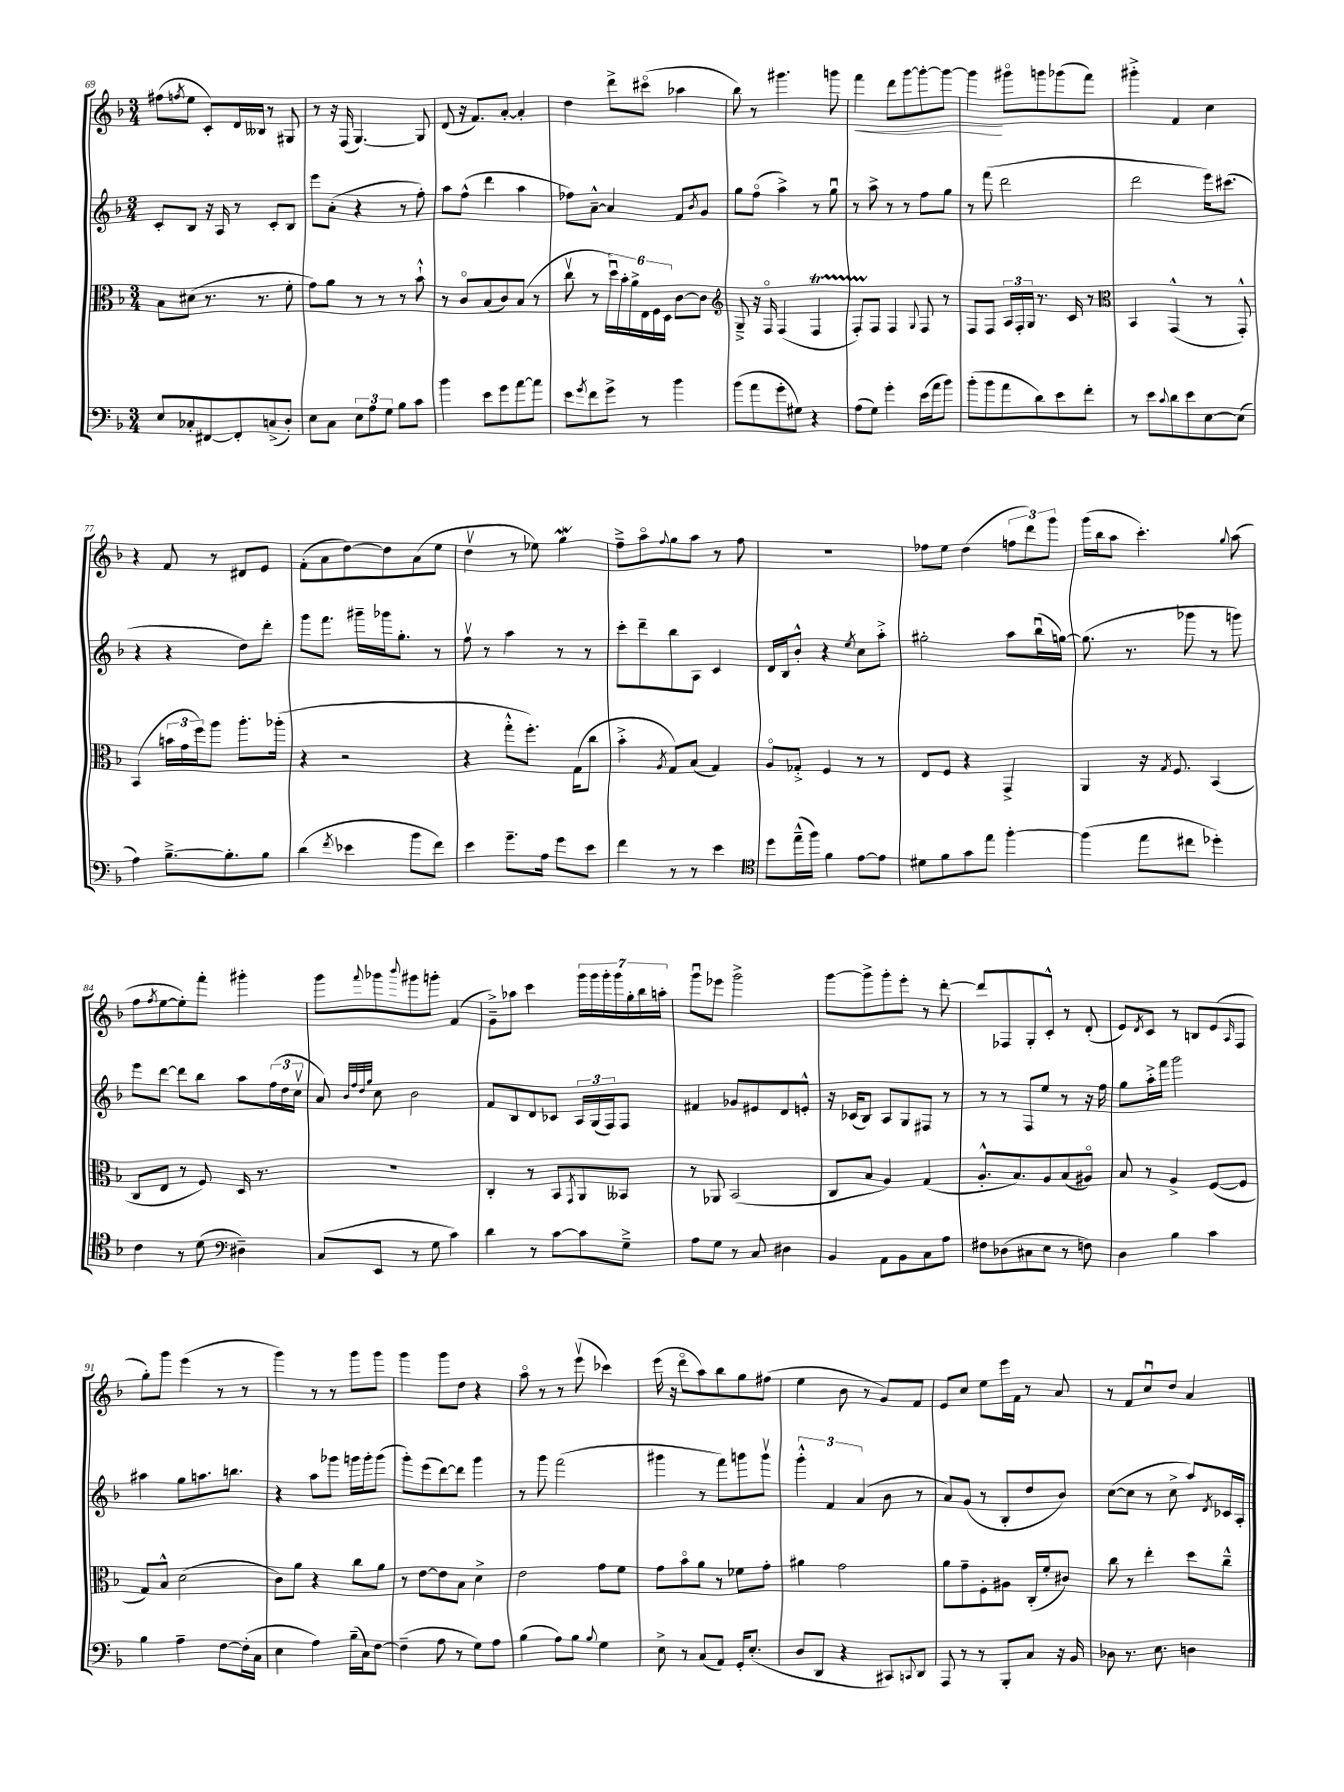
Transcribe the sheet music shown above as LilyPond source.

<<
\new StaffGroup <<
\new Staff = "s0" {
    \clef treble \key f \major \numericTimeSignature \time 3/4
    fis''8( \acciaccatura { f''8 } e''8 c'8-.) d'16 beses16 r8 gis8 |
    r8 r16 f16( g4.~) g8 |
    d'8( r16 f'8.) a'8~-. a'4-. |
    d''4 d'''8-> cis'''8\flageolet( aes''4 |
    bes''8) r8 gis'''4. g'''8 |
    f'''4\< d'''8 g'''8~ g'''8~-. g'''8~ |
    g'''4\! gis'''8\flageolet g'''8 ges'''8( f'''8) |
    gis'''4-.-> f'4 c''4 |
    r4 f'8 r8 dis'8 e'8 |
    f'8-.( a'8 d''8~) d''8 a'8( e''8 |
    d''4\upbow r8 ees''8) g''4\mordent |
    f''8---> a''8\flageolet \appoggiatura { f''8 } g''8 a''8 r8 f''8 |
    R2. |
    fes''8 e''8 d''4( \tuplet 3/2 { f''8 d'''8) g'''8 } |
    g'''16( bes''16 a''8 c'''4.-.) \appoggiatura { g''8 } a''8( |
    f''8 \acciaccatura { f''8 } e''8~ e''8-.) f'''8-. gis'''4-. |
    g'''8 \appoggiatura { f'''8 } ges'''8 \appoggiatura { bes'''8 } gis'''8 g'''8-. f'4( |
    g'8--->) aes''8 c'''4 \tuplet 7/4 { g'''16 g'''16 g'''16-. g'''16 g''16-. bes''16 a''16-. } |
    g'''8\downbow ees'''8 g'''2-> |
    g'''8~ g'''8-> g'''8-. e'''8-. r8 d'''8~-. |
    d'''8 fes8 g8-. c'8-.-^ r8 d'8-.( |
    e'8) \acciaccatura { d'8 } c'8 r8 b8 e'8( \grace { a16 } f8 |
    g''8-.) g'''8 e'''4( r8 r8 |
    g'''4) r8 r8 g'''8 g'''8 |
    g'''4 g'''8 d''8 r4 |
    a''8\flageolet r8 r8 e'''8\upbow( ces'''4) |
    e'''16( r16 d'''8\flageolet a''8) bes''8 g''8 fis''8( |
    e''4 bes'8 r8 g'8) f'8 |
    e'8 c''8 e''8 e'''16 f'16 r8 a'8 |
    r8 f'8 c''8\downbow d''8 a'4 \bar "|." |
}
\new Staff = "s1" {
    \clef treble \key f \major \numericTimeSignature \time 3/4
    c'8-. bes8 r16 a16 r8 c'8-. bes8 |
    e'''8 a'8-.( r4 r8 f''8-.) |
    a''8 f''8-^( d'''4 a''4 |
    fes''8) a'8~---^ a'4 f'8 \acciaccatura { bes'8 } g'8 |
    g''8 f''8\flageolet( a''4->) r8 g''8\downbow |
    r8 a''8-> r8 r8 f''8 g''8 |
    r8 f'''8( d'''2 |
    d'''2 e'''16) cis'''8.( |
    r4 r4 d''8) d'''8-. |
    g'''8 f'''8. gis'''16-- ges'''16 g''8.-. r8 |
    f''8\upbow r8 a''4 r8 r8 |
    c'''8-. d'''8-- bes''8 a8 c'4 |
    d'16 bes16 bes'8-.-^ r4 \acciaccatura { e''8 } c''8 a''8-.-> |
    gis''2-. a''8 bes''16\downbow( g''16~) |
    g''8.( r8. ges'''8 r8 g'''8) |
    e'''8 d'''8~ d'''8 bes''8 a''8 \tuplet 3/2 { f''16( d''16 c''16\upbow } |
    a'8) \grace { bes'32 f''32 d''32 g''32 } c''8 bes'2 |
    f'8 bes8 d'8 ces'8 \tuplet 3/2 { a16 g16( f16) } f8 |
    fis'4 ges'8 eis'8 d'8 e'8-.-^ |
    r16 ces'16( bes8) a8 g8 fis8 r8 |
    r8 r8 f8 e''8 r8 r16 f''16 |
    g''8 a''16-.-> f'''16 g'''2 |
    ais''4 g''8 a''8. b''8. |
    r4 a''8 ges'''8 g'''16 g'''16-. g'''8( |
    g'''8-.) e'''8( d'''8~) d'''8 g'''4 |
    r8 g'''8 f'''2( |
    gis'''4 r8 f'''8) g'''8 g'''8\upbow |
    \tuplet 3/2 { g'''4-.-^ f'4 a'4( } bes'8 r8 |
    a'8) g'8( r8 bes8-. d''8 bes'8) |
    c''8~( c''8 r8 c''8-> a''8) \acciaccatura { d'8 } ces'16 a16-. \bar "|." |
}
\new Staff = "s2" {
    \clef alto \key f \major \numericTimeSignature \time 3/4
    bes8 dis'8( r8. r8. f'8-. |
    g'8) a'8 r8 r8 r8 bes'8-!-^ |
    r8 c'8\flageolet bes8( c'8) bes8( r8 |
    c''8\upbow r8 \tuplet 6/4 { d''16\downbow) bes'16-. a'16-> e16 f16 d16 } c'8~ c'8 |
    \clef treble g8---> r16 f16\flageolet f4( f4\startTrillSpan |
    f8-.) f8\stopTrillSpan f4 \appoggiatura { g8 } f8 r8 |
    f8 f8 \tuplet 3/2 { a16 f16-. g16 } r8. c'16 r8 |
    \clef alto bes,4 g,4-^( r8 g,8-.-^) |
    bes,4( \tuplet 3/2 { b'16 g'16 f''16) } a''8 a''8.-. aes''16-.( |
    r4 r2 |
    r4 g''8-.-^ f''8.-.) g16( c''8 |
    bes'4-.-> \acciaccatura { a8 } g8) bes8( g4) |
    a8\flageolet ges8-.-> f4 r8 r8 |
    e8 f8 r4 g,4-> |
    a,4 r16 \acciaccatura { g8 } f8. bes,4( |
    c8 e8 r8 f8) d16 r8. |
    R2. |
    c4-. r8 bes,8 \acciaccatura { g,8 } a,8 beses,8 |
    r8 aes,8 bes,2( |
    c8 bes8 a4) g4( |
    a8.-.-^ bes8.) a8 bes8( ais8\flageolet) |
    bes8 r8 a4-> f8~( f8 |
    g8) bes8-^ d'2( |
    c'8) a'8 r4 c''8 a'8 |
    r8 e'8~ e'8 bes8 d'4-> |
    e'2 g'8 f'8 |
    g'8 bes'8\flageolet a'8 r8 fes'8 g'8-. |
    ais'4 g'2 |
    a'8 g'8-- f8-. ais8 c16-.( f'16-. cis'8) |
    c''8 r8 e''4-. d''8 c''8---^ \bar "|." |
}
\new Staff = "s3" {
    \clef bass \key f \major \numericTimeSignature \time 3/4
    e8 ces8-. fis,8~ fis,8-. c8->( d8-.) |
    e8 c8 \tuplet 3/2 { e8 a8 g8 } bes8 c'8 |
    bes'4 e'8 g'8 a'8~ a'8 |
    e'8 \acciaccatura { g'8 } f'8 g'8-> r8 bes'4 |
    bes'8( a'8 g'8-. gis8) r4 |
    a8( g8) g'4-. e'16( a'16 bes'8) |
    bes'8-.( bes'8 a'8 d'8) e'8 f'8-. |
    r8 e'8 \appoggiatura { c'8 } d'8 e'8 e8~ e8( |
    a4) bes8.~---> bes8.-. bes8 |
    d'4( \acciaccatura { f'8 } ees'4 bes'8 f'8) |
    e'4 g'8.-- a16 g'8 e'8 |
    f'4 r8 r8 e'4 |
    \clef tenor d''8 e''16---^( f''16) f'4 e'8~ e'8 |
    dis'8 f'8 g'8 e''8 f''4~-. |
    f''4( e''8 cis''8 des''4-.) |
    c'4 r8 d'8( \clef bass dis4--) |
    c8( e,8 r8 g8 c'4) |
    d'4 r8 c'8~ c'8 g8---> |
    a8 g8 r8 c8 dis4 |
    bes,4 a,8 bes,8 c8 a8 |
    fis8 des8( cis8 e8 r8 f8) |
    d4 bes4 c'4 |
    bes4 a4-- f8~ f16-.( c16 |
    e4 a4) bes16--( c16) f8~ |
    f4--( a8 r8 g8) a8 |
    bes4( a8) bes8 \appoggiatura { bes8 } g4 |
    e8-> r8 c8( a,8) g,16-. e8.-.( |
    d8 d,8 r4 cis,8) \appoggiatura { c,8 } d,8 |
    a,,8 r8 r8 bes,,8-. c8 r16 bes,16 |
    des8 r8. e8. d4 \bar "|." |
}
>>
>>
\layout { \context { \Score currentBarNumber = #69 } }
